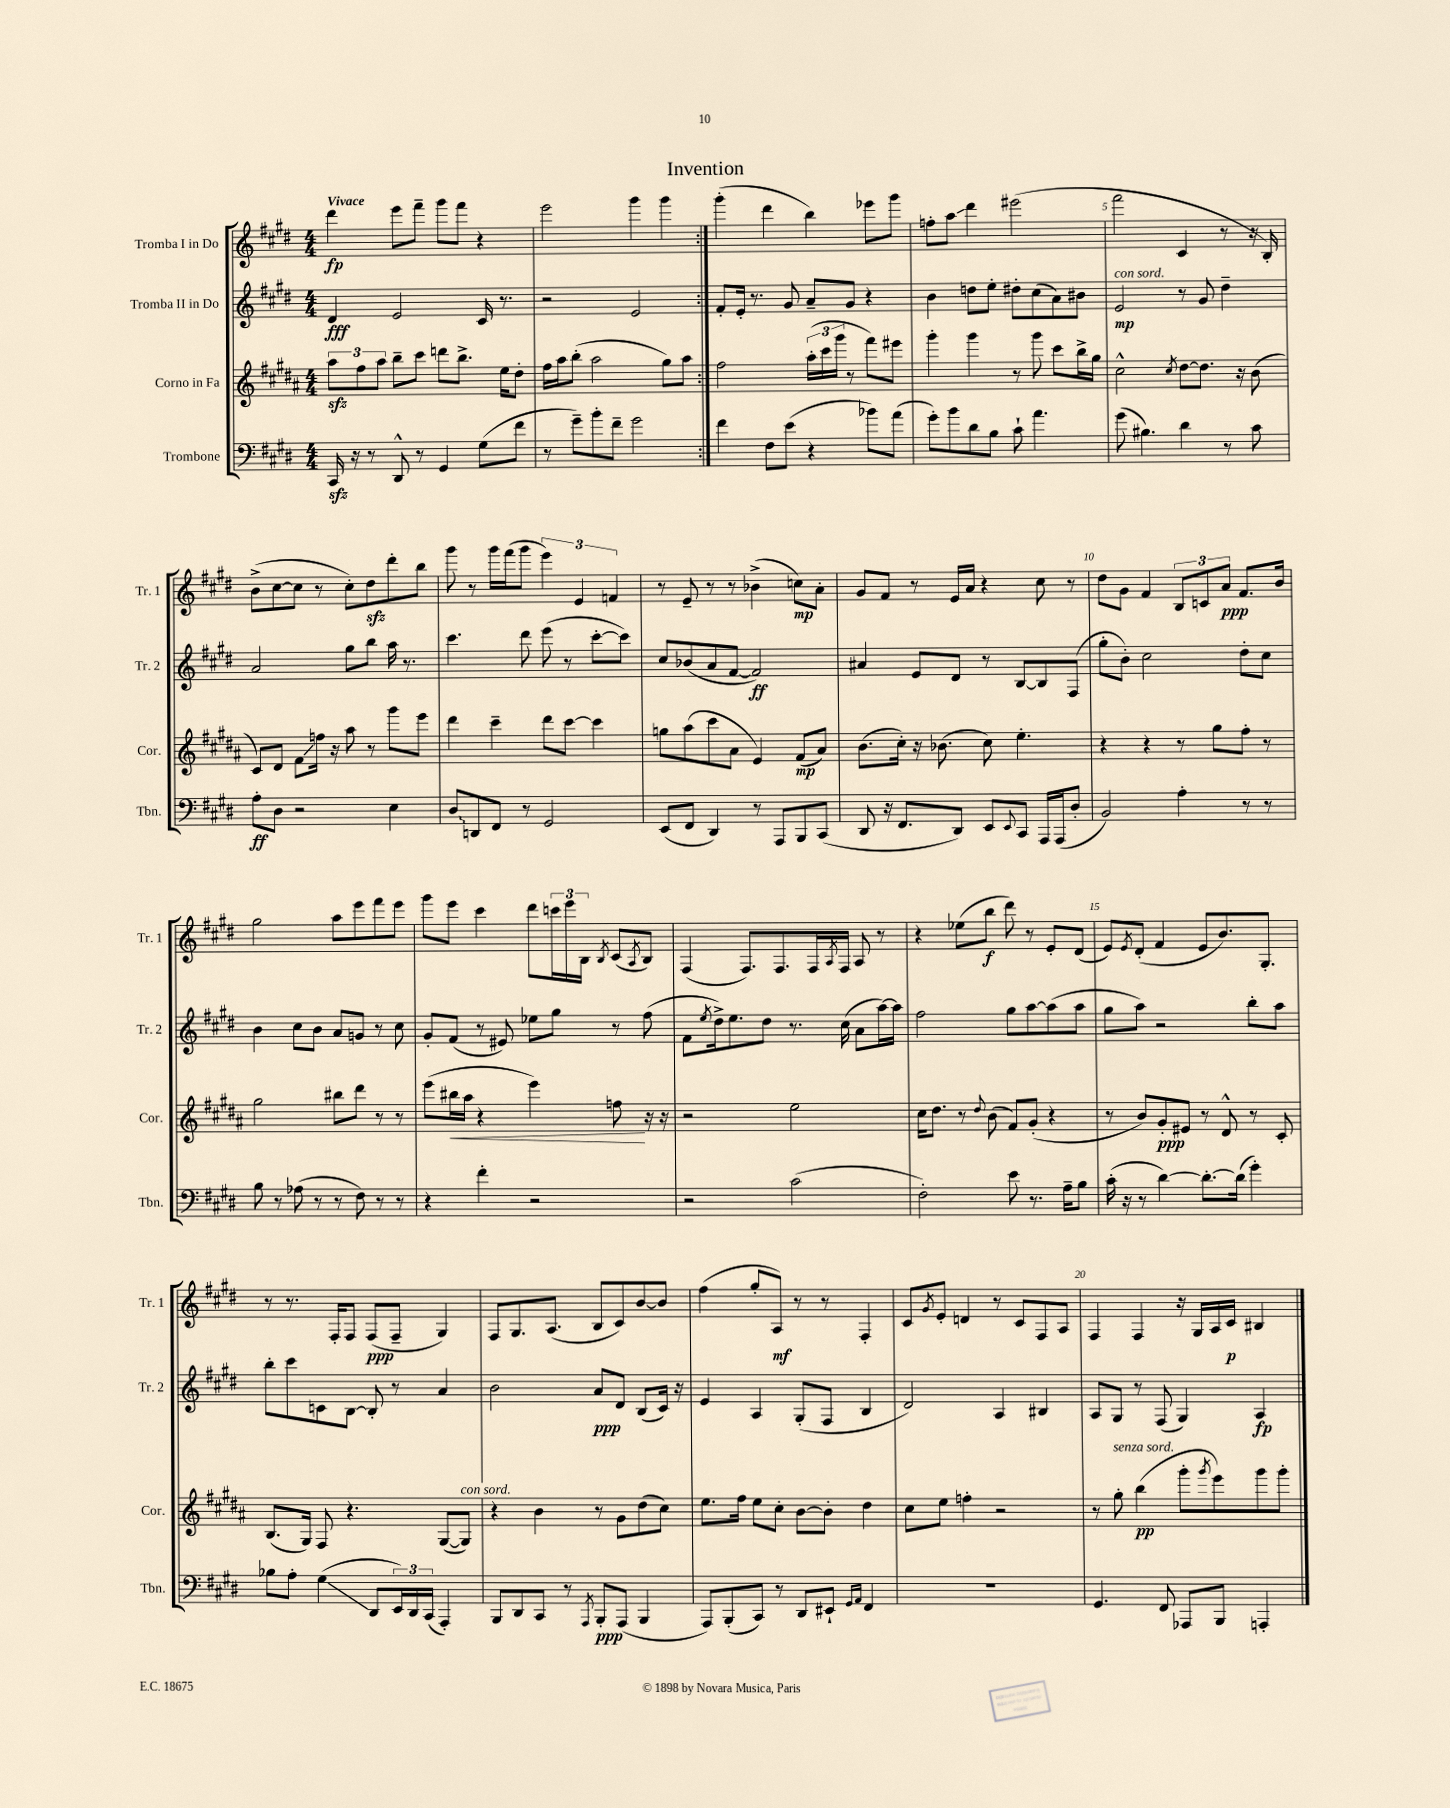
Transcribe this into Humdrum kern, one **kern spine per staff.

**kern	**kern	**kern	**kern
*staff4	*staff3	*staff2	*staff1
*clefF4	*clefG2	*clefG2	*clefG2
*k[f#c#g#d#]	*k[f#c#g#d#a#]	*k[f#c#g#d#]	*k[f#c#g#d#]
*M4/4	*M4/4	*M4/4	*M4/4
16CC#	12aa#	4d#	4ddd#
16r	.	.	.
.	12ff#	.	.
8r	.	.	.
.	12aa#	.	.
8DD#^^	8bb~	2e	8eee
8r	8ccc#	.	8fff#~
4GG#	8ddd	.	8ggg#
.	8.bb^	.	8fff#
(8G#	.	16c#	4r
.	16ee	8.r	.
8f#	8dd#'	.	.
=	=	=	=
8r	16ff#	2r	2eee
.	16aa#	.	.
8g#~)	(8bb'	.	.
8b'	2aa#	.	.
8f#~	.	.	.
2g#	.	2e	4ggg#
.	8gg#)	.	4ggg#
.	8aa#	.	.
=:|!	=:|!	=:|!	=:|!
4f#	2ff#	8f#'	(4ggg#'
.	.	16e'	.
.	.	8.r	.
8F#	.	.	4ddd#
(8e	.	8g#	.
4r	(24aa#'	8a~	4bb)
.	24ccc#	.	.
.	24ggg#	.	.
.	8r	8g#	.
8b-)	8fff#)	4r	8eee-
(8a	8eee#	.	8ggg#
=	=	=	=
8g#')	4ggg#'	4b	8ff'
8b	.	.	8aa
8d#	4ggg#	8dd	4ddd#
8B	.	8ee'	.
8c#`	8r	8dd#'	(2eee#
4.a	8ggg#	(8cc#	.
.	8ccc#	8a)	.
.	16bb^	8b#	.
.	16gg#	.	.
=	=	=	=
(8g#	2cc#^^	2e	2fff#
4.B#)	.	.	.
.	8qcc#	.	.
4d#	[8dd#	8r	4c#
.	8.dd#]	8g#	.
8r	.	4dd#~	8r
.	16r	.	.
8c#	(8b	.	16r
.	.	.	16B')
=	=	=	=
8A'	8c#)	2a	(8b^
8D#	8d#	.	[8cc#
2r	8f#	.	8cc#]
.	16ff	.	8r
.	16r	.	.
.	8aa#	8gg#	8cc#')
.	8r	8bb	8dd#
4E	8ggg#	16aa	8ddd#'
.	.	8.r	.
.	8eee	.	8bb
=	=	=	=
8D#	4ddd#	4.ccc#	8ggg#
8DD	.	.	8r
8FF#	4ccc#~	.	16ggg#
.	.	.	(16fff#
8r	.	8ddd#	8ggg#
2GG#	8ddd#	(8eee	6eee)
.	[8ccc#	8r	.
.	.	.	6e
.	4ccc#]	[8ccc#'	.
.	.	.	6f
.	.	8ccc#])	.
=	=	=	=
(8EE	8gg	8cc#	8r
8FF#	(8aa#	(8b-	8e~
4DD#)	8ccc#	8a	8r
.	8a#	[8f#	8r
8r	4e)	2f#])	(4b-^
8AAA	.	.	.
8BBB	(8f#	.	8cc)
(8CC#	8a#)	.	8a'
=	=	=	=
8DD#	(8.b	4a#	8g#
16r	.	.	8f#
8.FF#	16cc#')	.	.
.	16r	8e	8r
.	(8.b-	.	.
8DD#)	.	8d#	16e
.	.	.	16a
8EE	8cc#)	8r	4r
8qqEE	.	.	.
8CC#	4.ee'	[8B	.
16AAA	.	8B]	8cc#
(16AAA	.	.	.
8D#'	.	(8F#	8r
=	=	=	=
2BB)	4r	8gg#'	8dd#
.	.	8b')	8g#
.	4r	2cc#	4f#
4A'	8r	.	12B
.	.	.	12c
.	8gg#	.	.
.	.	.	12a
8r	8ff#'	8dd#'	8.f#
8r	8r	8cc#	.
.	.	.	16b
=	=	=	=
8B	2gg#	4b	2gg#
8r	.	.	.
(8A-	.	8cc#	.
8r	.	8b	.
8r	8bb#	8a	8aa
8F#)	8ddd#	8g	8eee
8r	8r	8r	8fff#
8r	8r	8cc#	8eee
=	=	=	=
4r	(8eee	8g#'	8ggg#
.	16bb#	(8f#	8eee
.	16aa#	.	.
4f#'	4r	8r	4ccc#
.	.	8e#)	.
2r	4eee)	8ee-	8ddd#
.	.	8gg#	24ccc
.	.	.	24eee
.	.	.	24B
.	.	.	8qB
.	8ff	8r	(8c#
.	.	.	8qA
.	16r	(8ff#	8B)
.	16r	.	.
=	=	=	=
2r	2r	8f#	(4F#
.	.	8qee	.
.	.	16dd#^)	.
.	.	8.ee	.
.	.	.	8.F#)
.	.	8dd#	.
.	.	.	8.F#
(2c#	2ee	8.r	.
.	.	.	16F#
.	.	.	8qA
.	.	(16cc#	16F#
.	.	8a	8A
.	.	[16aa)	8r
.	.	16aa]	.
=	=	=	=
2F#')	16cc#	2ff#	4r
.	8.dd#	.	.
.	8r	.	(8ee-
.	8qqdd#	.	.
.	(8b	.	8bb
8e	8f#)	8gg#	8ddd#)
8.r	(8g#'	[8aa	8r
.	4r	(8aa]	8e'
16A~	.	.	.
8B	.	8aa	(8d#
=	=	=	=
(16c#'	8r	8gg#	8e)
16r	.	.	.
.	.	.	8qe
8r	8b)	8aa)	(8d#'
[4d#)	8g#'	2r	4f#
.	8e#	.	.
8.d#'_	8r	.	8e
.	8d#^^	.	8.b)
(16d#]	.	.	.
4g#')	8r	8bb'	.
.	.	.	8.G#'
.	8c#'	8aa	.
=	=	=	=
8B-	(8.B	8bb'	8r
8A'	.	8ccc#	8.r
.	16G#)	.	.
(4G#	8F#	8c	.
.	.	.	16F#'
.	4.r	[8B	8F#
8DD#	.	8B']	(8F#
24EE)	.	8r	8F#~
24DD#	.	.	.
(24CC#	.	.	.
4AAA')	([8G#	4a	4G#)
.	8G#])	.	.
=	=	=	=
8BBB	4r	2b	8F#
8DD#	.	.	8.G#
8CC#	4b	.	.
.	.	.	(8.A
8r	.	.	.
8qAAA	.	.	.
8BBB'	8r	8a	8B
(8AAA	8g#	8d#	8c#)
4BBB	(8dd#	(8B	[8b
.	8cc#)	16c#)	8b]
.	.	16r	.
=	=	=	=
8AAA)	8.ee	4e	(4ff#
(8BBB'	.	.	.
.	16ff#	.	.
8CC#)	8ee	4A	8gg#'
8r	8cc#'	.	8A)
8DD#	[8b	(8G#'	8r
8EE#`	8b']	8F#	8r
16qqGG#	.	.	.
16qqAA	.	.	.
4FF#	4dd#	4B	4F#'
=	=	=	=
1r	8cc#	2d#)	8c#
.	.	.	8qg#
.	8ee	.	8e'
.	4ff'	.	4d
.	2r	4A	8r
.	.	.	8c#
.	.	4B#	8F#
.	.	.	8A
=	=	=	=
4.GG#	8r	8A	4F#
.	8gg#'	8G#	.
.	(4bb	8r	4F#
8FF#	.	(8F#	.
8AAA-	8ggg#'	4G#)	16r
.	.	.	16G#
.	8qggg#	.	.
8BBB	8eee)	.	16A
.	.	.	16c#
4AAA'	8ggg#	4A	4B#
.	8ggg#'	.	.
==	==	==	==
*-	*-	*-	*-
